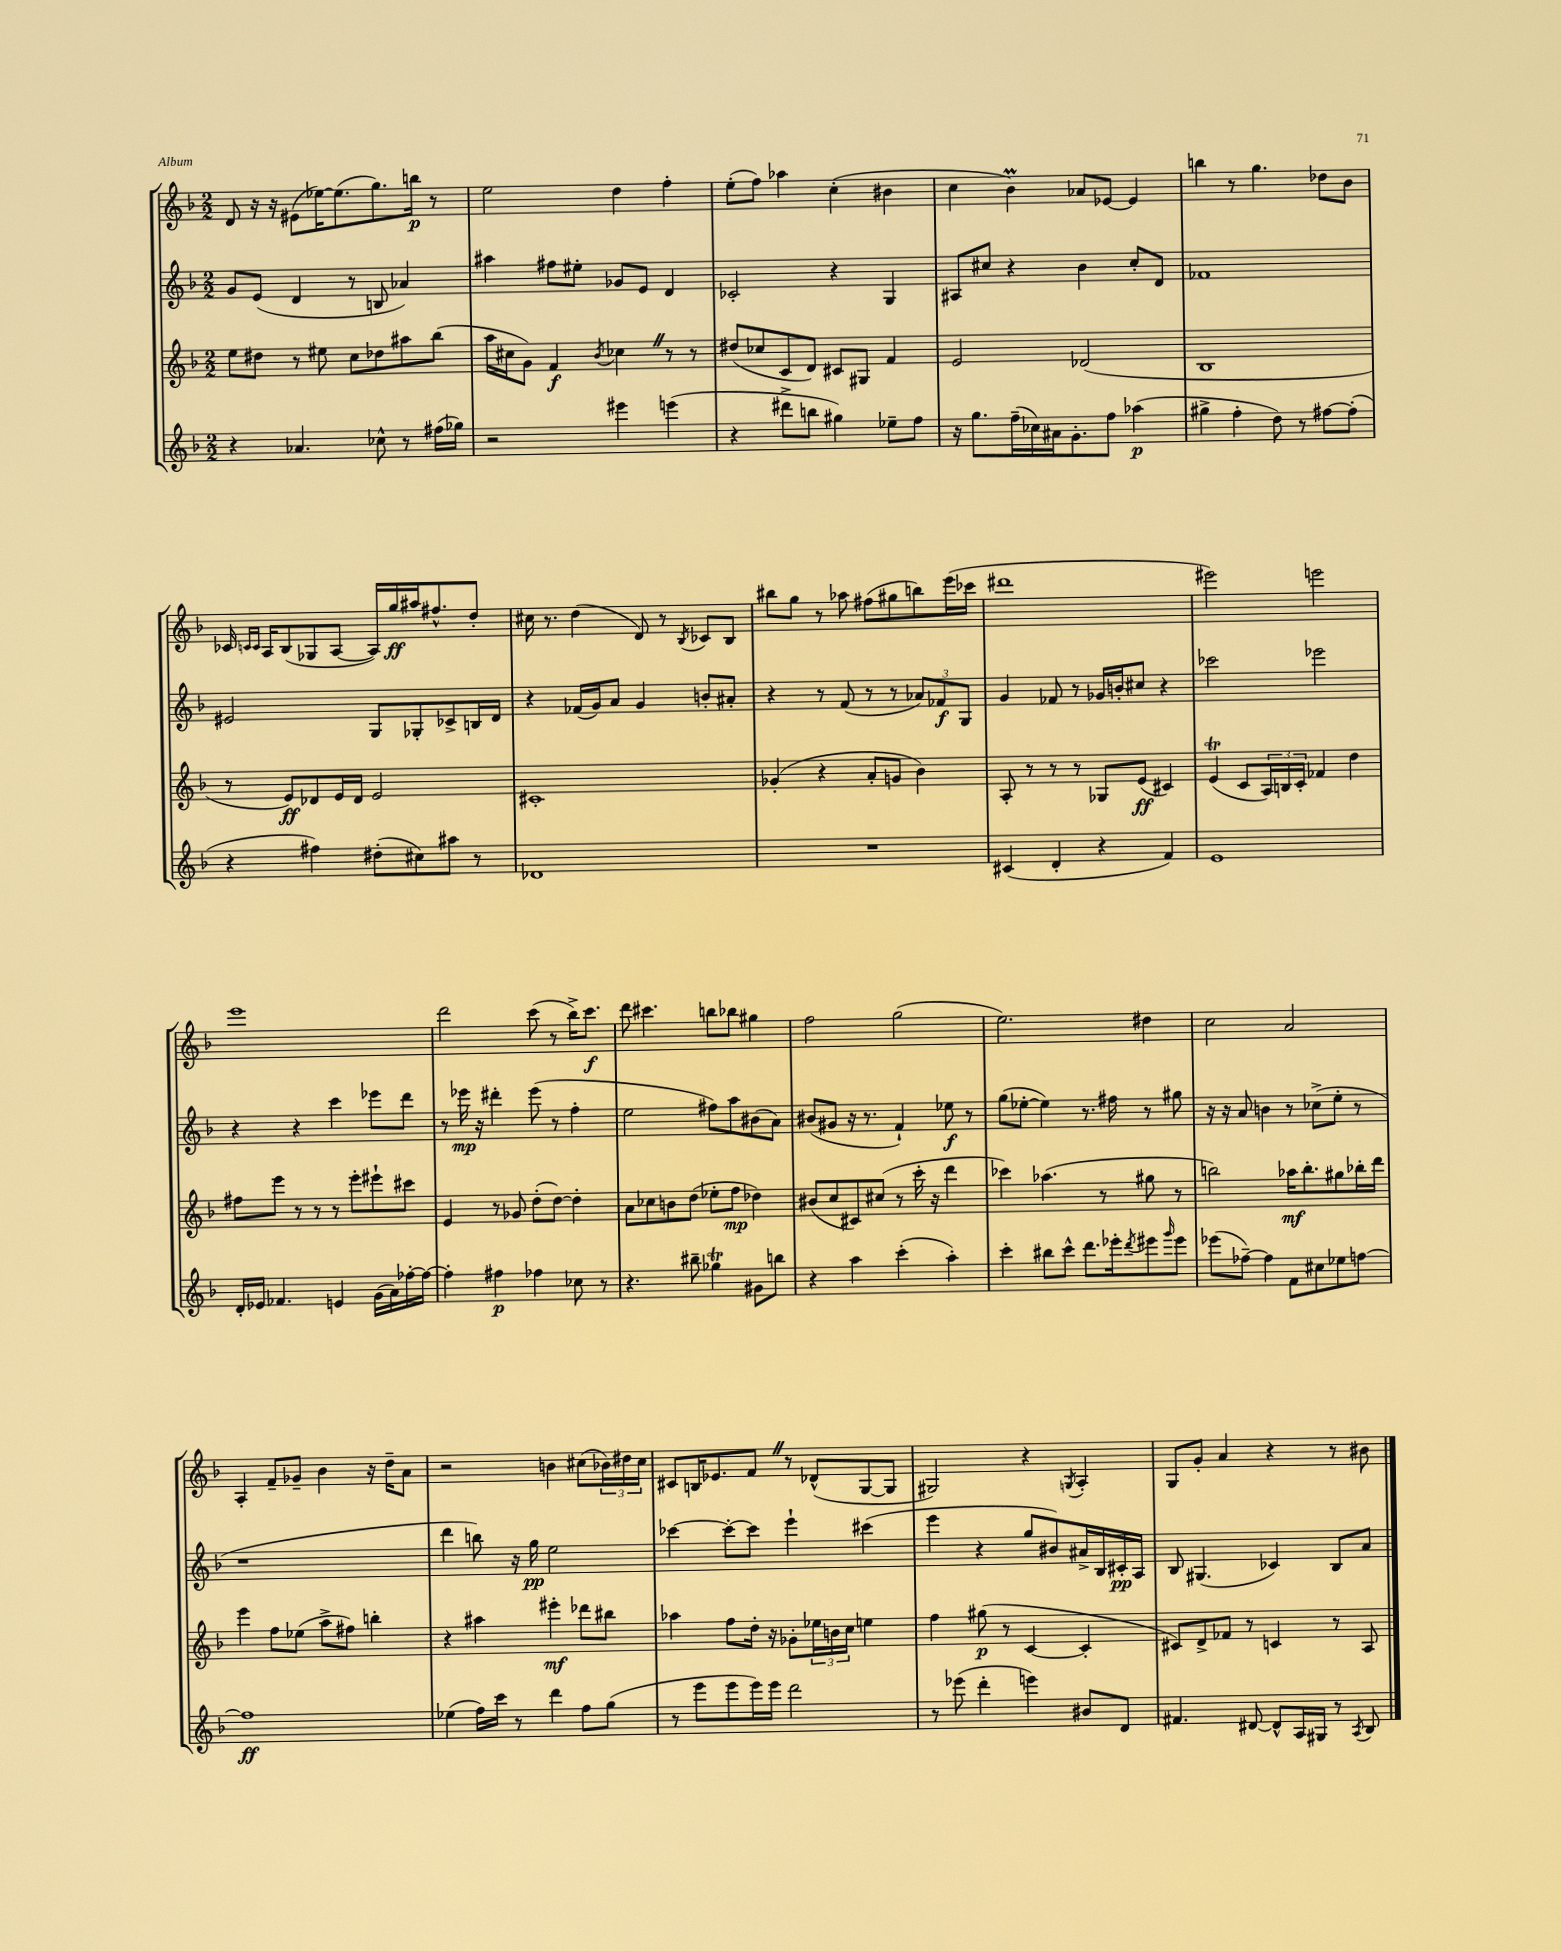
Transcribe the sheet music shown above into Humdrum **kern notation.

**kern	**dynam	**kern	**dynam	**kern	**dynam	**kern	**dynam
*part4	*part4	*part3	*part3	*part2	*part2	*part1	*part1
*staff4	*staff4	*staff3	*staff3	*staff2	*staff2	*staff1	*staff1
*clefG2	*	*clefG2	*	*clefG2	*	*clefG2	*
*k[b-]	*	*k[b-]	*	*k[b-]	*	*k[b-]	*
*M2/2	*	*M2/2	*	*M2/2	*	*M2/2	*
=127	=127	=127	=127	=127	=127	=127	=127
4r	.	8ee\L	.	8g/L	.	8d/	.
.	.	8dd#X\J	.	(8e/J	.	16r	.
.	.	.	.	.	.	16r	.
4.a-X/	.	8r	.	4d/	.	(8e#X\L	.
.	.	8ee#X\	.	.	.	[16ee-X\K)	.
.	.	.	.	.	.	(8.ee-\]	.
.	.	8cc\L	.	8r	.	.	.
8cc-X^^\	.	8dd-X\	.	8Bn/	.	8.gg\)	.
8r	.	8aa#X\	.	4a-X/)	.	.	.
.	.	.	.	.	.	16bbn\Jk	p
(16ff#X\LL	.	(8bb-\J	.	.	.	8r	.
16gg-X\JJ)	.	.	.	.	.	.	.
=128	=128	=128	=128	=128	=128	=128	=128
2r	.	16aa\LL	.	4aa#X\	.	2ee\	.
.	.	16cc#X\J	.	.	.	.	.
.	.	8g\J)	.	.	.	.	.
.	.	4f/	f	8ff#X\L	.	.	.
.	.	.	.	8ee#X'\J	.	.	.
.	.	8qb-/	.	.	.	.	.
4eee#X\	.	4cc-XZ\	.	8g-X/L	.	4dd\	.
.	.	.	.	8e/J	.	.	.
(4eeen\	.	8r	.	4d/	.	4ff'\	.
.	.	8r	.	.	.	.	.
=129	=129	=129	=129	=129	=129	=129	=129
4r	.	(8dd#X/L	.	2c-X'/	.	(8ee'\L	.
.	.	8cc-X/	.	.	.	8ff\J)	.
8ddd#X^\L	.	8c/	.	.	.	4aa-X\	.
8bbn\J	.	8d/J)	.	.	.	.	.
4gg#X\)	.	8c#X/L	.	4r	.	(4cc'\	.
.	.	8G#X/J	.	.	.	.	.
8ee-X~\L	.	4f/	.	4G/	.	4b#X\	.
8ff\J	.	.	.	.	.	.	.
=130	=130	=130	=130	=130	=130	=130	=130
16r	.	2e/	.	8A#X/L	.	4cc\	.
8.gg\L	.	.	.	.	.	.	.
.	.	.	.	8cc#X/J	.	.	.
(16ff~\L	.	.	.	4r	.	4b-M\)	.
16cc-X\)	.	.	.	.	.	.	.
16a#X\J	.	.	.	.	.	.	.
8.g'\	.	.	.	.	.	.	.
.	.	(2d-X/	.	4b-\	.	8a-X/L	.
8ff\J	.	.	.	.	.	[8e-X/J	.
(4aa-X\	p	.	.	8cc#'/L	.	4e-/]	.
.	.	.	.	8d/J	.	.	.
=131	=131	=131	=131	=131	=131	=131	=131
4gg#X^\	.	1B-	.	1f-X	.	4bbn\	.
4ff'\	.	.	.	.	.	8r	.
.	.	.	.	.	.	4.gg\	.
8dd\)	.	.	.	.	.	.	.
8r	.	.	.	.	.	.	.
[8ff#X\L	.	.	.	.	.	8dd-X\L	.
(8ff#'\J]	.	.	.	.	.	8b-\J	.
!!LO:LB:g=z
=132	=132	=132	=132	=132	=132	=132	=132
4r	.	8r	.	2e#X/	.	16c-X/	.
.	.	.	.	.	.	16qqcn/LL	.
.	.	.	.	.	.	16qqc/JJ	.
.	.	.	.	.	.	16A/KL	.
.	.	8e/L)	ff	.	.	(8B-/	.
4ff#X\)	.	8d-X/	.	.	.	8G-X/	.
.	.	16e/L	.	.	.	[8A/J	.
.	.	16d-/JJ	.	.	.	.	.
(8dd#X'\L	.	2e/	.	8G/L	.	16A/LL])	.
.	.	.	.	.	.	16gg/	ff
8cc#X\)	.	.	.	8G-X'/	.	16aa#X/J	.
.	.	.	.	.	.	8.ff#X^^/	.
8aa#X\J	.	.	.	8c-X^/	.	.	.
8r	.	.	.	16Bn/L	.	8dd'/J	.
.	.	.	.	16d/JJ	.	.	.
=133	=133	=133	=133	=133	=133	=133	=133
1d-X	.	1c#X'	.	4r	.	16cc#X\	.
.	.	.	.	.	.	8.r	.
.	.	.	.	(16f-X/LL	.	(4dd\	.
.	.	.	.	16g/J)	.	.	.
.	.	.	.	8a/J	.	.	.
.	.	.	.	4g/	.	8d/)	.
.	.	.	.	.	.	8r	.
.	.	.	.	.	.	8qB-/	.
.	.	.	.	8bn'/L	.	8c-X/L	.
.	.	.	.	8a#X'/J	.	8B-/J	.
=134	=134	=134	=134	=134	=134	=134	=134
1r	.	(4g-X'/	.	4r	.	8bb#X\L	.
.	.	.	.	.	.	8gg\J	.
.	.	4r	.	8r	.	8r	.
.	.	.	.	(8f/	.	8aa-X\	.
.	.	8a'/L	.	8r	.	(8ff#X\L	.
.	.	8gn/J	.	8r	.	8gg#X\	.
.	.	4b-\)	.	12a-X/L)	.	8bbn\)	.
.	.	.	.	12f-X/	f	.	.
.	.	.	.	.	.	(16eee\L	.
.	.	.	.	12G/J	.	.	.
.	.	.	.	.	.	16ccc-X\JJ	.
=135	=135	=135	=135	=135	=135	=135	=135
(4c#X/	.	8A'/	.	4g/	.	1ddd#X	.
.	.	8r	.	.	.	.	.
4d'/	.	8r	.	8f-X/	.	.	.
.	.	8r	.	8r	.	.	.
4r	.	8G-X/L	.	16g-X/LL	.	.	.
.	.	.	.	16bn'/J	.	.	.
.	.	(8e/J	ff	8cc#X/J	.	.	.
4f/)	.	4c#X/)	.	4r	.	.	.
=136	=136	=136	=136	=136	=136	=136	=136
1e	.	(4et/	.	2ccc-X\	.	2eee#X\)	.
.	.	8c/L	.	.	.	.	.
.	.	24A/L)	.	.	.	.	.
.	.	24Bn/	.	.	.	.	.
.	.	24c'/JJ	.	.	.	.	.
.	.	4f-X/	.	2eee-X\	.	2eeen\	.
.	.	4dd\	.	.	.	.	.
!!LO:LB:g=z
=137	=137	=137	=137	=137	=137	=137	=137
16d'/LL	.	8ff#X\L	.	4r	.	1eee	.
16e-X/JJ	.	.	.	.	.	.	.
4.f-X/	.	8eee\J	.	.	.	.	.
.	.	8r	.	4r	.	.	.
.	.	8r	.	.	.	.	.
4en/	.	8r	.	4ccc\	.	.	.
.	.	8eee'\L	.	.	.	.	.
(16g\LL	.	8eee#X`\	.	8eee-X\L	.	.	.
16a\)	.	.	.	.	.	.	.
[16ff-X'\	.	8ccc#X\J	.	8ddd\J	.	.	.
16ff-\JJ_	.	.	.	.	.	.	.
=138	=138	=138	=138	=138	=138	=138	=138
4ff-'\]	.	4e/	.	8r	.	2ddd\	.
.	.	.	.	16eee-X\	mp	.	.
.	.	.	.	16r	.	.	.
4ff#X\	p	8r	.	4ddd#X'\	.	.	.
.	.	8g-X/	.	.	.	.	.
4ff-X\	.	(8dd'\L	.	(8eee-\	.	(8ccc\	.
.	.	[8dd\J)	.	8r	.	8r	.
8cc-X\	.	4dd'\]	.	4ff'\	.	16bb-^\KL)	.
.	.	.	.	.	.	8.ccc\J	f
8r	.	.	.	.	.	.	.
=139	=139	=139	=139	=139	=139	=139	=139
4.r	.	8a\L	.	2ee\	.	8ddd\	.
.	.	8cc-X\	.	.	.	4.ccc#X\	.
.	.	8bn\	.	.	.	.	.
8bb#X~\	.	(8dd\J	.	.	.	.	.
4gg-XT\	.	8ee-X'\L	.	8ff#X\L)	.	8bbn\L	.
.	.	8ff\J	mp	8aa\	.	8bb-X\J	.
8g#X\L	.	4dd-X\)	.	(8b#X\	.	4gg#X\	.
8bbn\J	.	.	.	8a\J)	.	.	.
=140	=140	=140	=140	=140	=140	=140	=140
4r	.	(8b#X/L	.	(8b#X/L	.	2ff\	.
.	.	8cc/	.	8g#X/J	.	.	.
4aa\	.	8c#X/)	.	16r	.	.	.
.	.	.	.	8.r	.	.	.
.	.	(8cc#X/J	.	.	.	.	.
(4ccc'\	.	8r	.	4f`/)	.	(2gg\	.
.	.	16ccc'\	.	.	.	.	.
.	.	16r	.	.	.	.	.
4aa'\)	.	4ddd\	.	8ee-X\	f	.	.
.	.	.	.	8r	.	.	.
=141	=141	=141	=141	=141	=141	=141	=141
4ccc'\	.	4ccc-X\)	.	(8gg\L	.	2.ee\)	.
.	.	.	.	[8ee-X'\J	.	.	.
8bb#X\L	.	(4.aa-X\	.	4ee-\])	.	.	.
8ccc^^\J	.	.	.	.	.	.	.
8.ddd\L	.	.	.	8.r	.	.	.
.	.	8r	.	.	.	.	.
16eee-X'\k	.	.	.	16ff#X\	.	.	.
8qddd/	.	.	.	.	.	.	.
8eee#X\	.	8gg#X\	.	8r	.	4dd#X\	.
16qqggg/	.	.	.	.	.	.	.
8eee#\J	.	8r	.	8gg#X\	.	.	.
=142	=142	=142	=142	=142	=142	=142	=142
(8eee-X\L	.	2bbn\)	.	16r	.	2cc\	.
.	.	.	.	16r	.	.	.
[8ff-X~\J)	.	.	.	8a/	.	.	.
4ff-\]	.	.	.	4bn\	.	.	.
8f\L	.	16aa-X\KL	mf	8r	.	2a/	.
.	.	8.bb'\	.	.	.	.	.
8cc#X\	.	.	.	(8cc-X^\L	.	.	.
8ee-X\	.	8gg#X\	.	8ee'\J	.	.	.
[8ffn\J	.	16bb-X'\L	.	8r	.	.	.
.	.	16ddd\JJ	.	.	.	.	.
!!LO:LB:g=z
=143	=143	=143	=143	=143	=143	=143	=143
1ff]	ff	4eee\	.	1r	.	4A'/	.
.	.	8ff\L	.	.	.	8f~/L	.
.	.	(8ee-X\J	.	.	.	8g-X~/J	.
.	.	8aa^\L	.	.	.	4b-\	.
.	.	8ff#X\J)	.	.	.	.	.
.	.	4bbn'\	.	.	.	16r	.
.	.	.	.	.	.	16dd~\KL	.
.	.	.	.	.	.	8a\J	.
=144	=144	=144	=144	=144	=144	=144	=144
(4ee-X\	.	4r	.	4ddd\	.	2r	.
16ff\LL)	.	4aa#X\	.	8bbn\)	.	.	.
16ccc\JJ	.	.	.	.	.	.	.
8r	.	.	.	16r	.	.	.
.	.	.	.	16gg\	pp	.	.
4ddd\	.	4eee#X'\	mf	2ee\	.	4bn\	.
8ff\L	.	8ddd-X\L	.	.	.	(8cc#X\L	.
(8gg\J	.	8bb#X\J	.	.	.	24b-X\L)	.
.	.	.	.	.	.	24dd#X\	.
.	.	.	.	.	.	24cc#\JJ	.
=145	=145	=145	=145	=145	=145	=145	=145
8r	.	4aa-X\	.	[4ccc-X\	.	8c#X/L	.
8eee\L	.	.	.	.	.	16Bn/K	.
.	.	.	.	.	.	8.e-X/	.
8eee\	.	8ff\L	.	8ccc-'\L_	.	.	.
16eee\L)	.	16dd'\Jk	.	8ccc-\J]	.	8fZ/J	.
16eee\JJ	.	16r	.	.	.	.	.
2ddd\	.	8g-X'\L	.	4eee`\	.	8r	.
.	.	24ee-X\L	.	.	.	(8d-X^^/L	.
.	.	24bn\	.	.	.	.	.
.	.	24cc\JJ	.	.	.	.	.
.	.	4een\	.	(4ccc#X\	.	[8G/	.
.	.	.	.	.	.	8G/J]	.
=146	=146	=146	=146	=146	=146	=146	=146
8r	.	4ff\	.	4eee\	.	2G#X/)	.
(8eee-X\	.	.	.	.	.	.	.
4ddd'\	.	(8gg#X\	p	4r	.	.	.
.	.	8r	.	.	.	.	.
4eeen\)	.	[4c/	.	8gg/L	.	4r	.
.	.	.	.	8b#X/)	.	.	.
.	.	.	.	.	.	8qGn/	.
8b#X/L	.	4c'/]	.	16a#X^/L	.	4A'/	.
.	.	.	.	16B-/	.	.	.
8d/J	.	.	.	16c#X'/	pp	.	.
.	.	.	.	16A/JJ	.	.	.
=147	=147	=147	=147	=147	=147	=147	=147
4.f#X/	.	8c#X/L)	.	8B-/	.	8G/L	.
.	.	8d^/	.	(4.G#X/	.	8g'/J	.
.	.	8f-X/J	.	.	.	4a/	.
[8d#X/	.	8r	.	.	.	.	.
8d#^^/L]	.	4cn/	.	4c-X/)	.	4r	.
16A/L	.	.	.	.	.	.	.
16G#X/JJ	.	.	.	.	.	.	.
8r	.	8r	.	8B-/L	.	8r	.
8qA/	.	.	.	.	.	.	.
8B-/	.	8A/	.	8a/J	.	8b#X\	.
==	==	==	==	==	==	==	==
*-	*-	*-	*-	*-	*-	*-	*-
